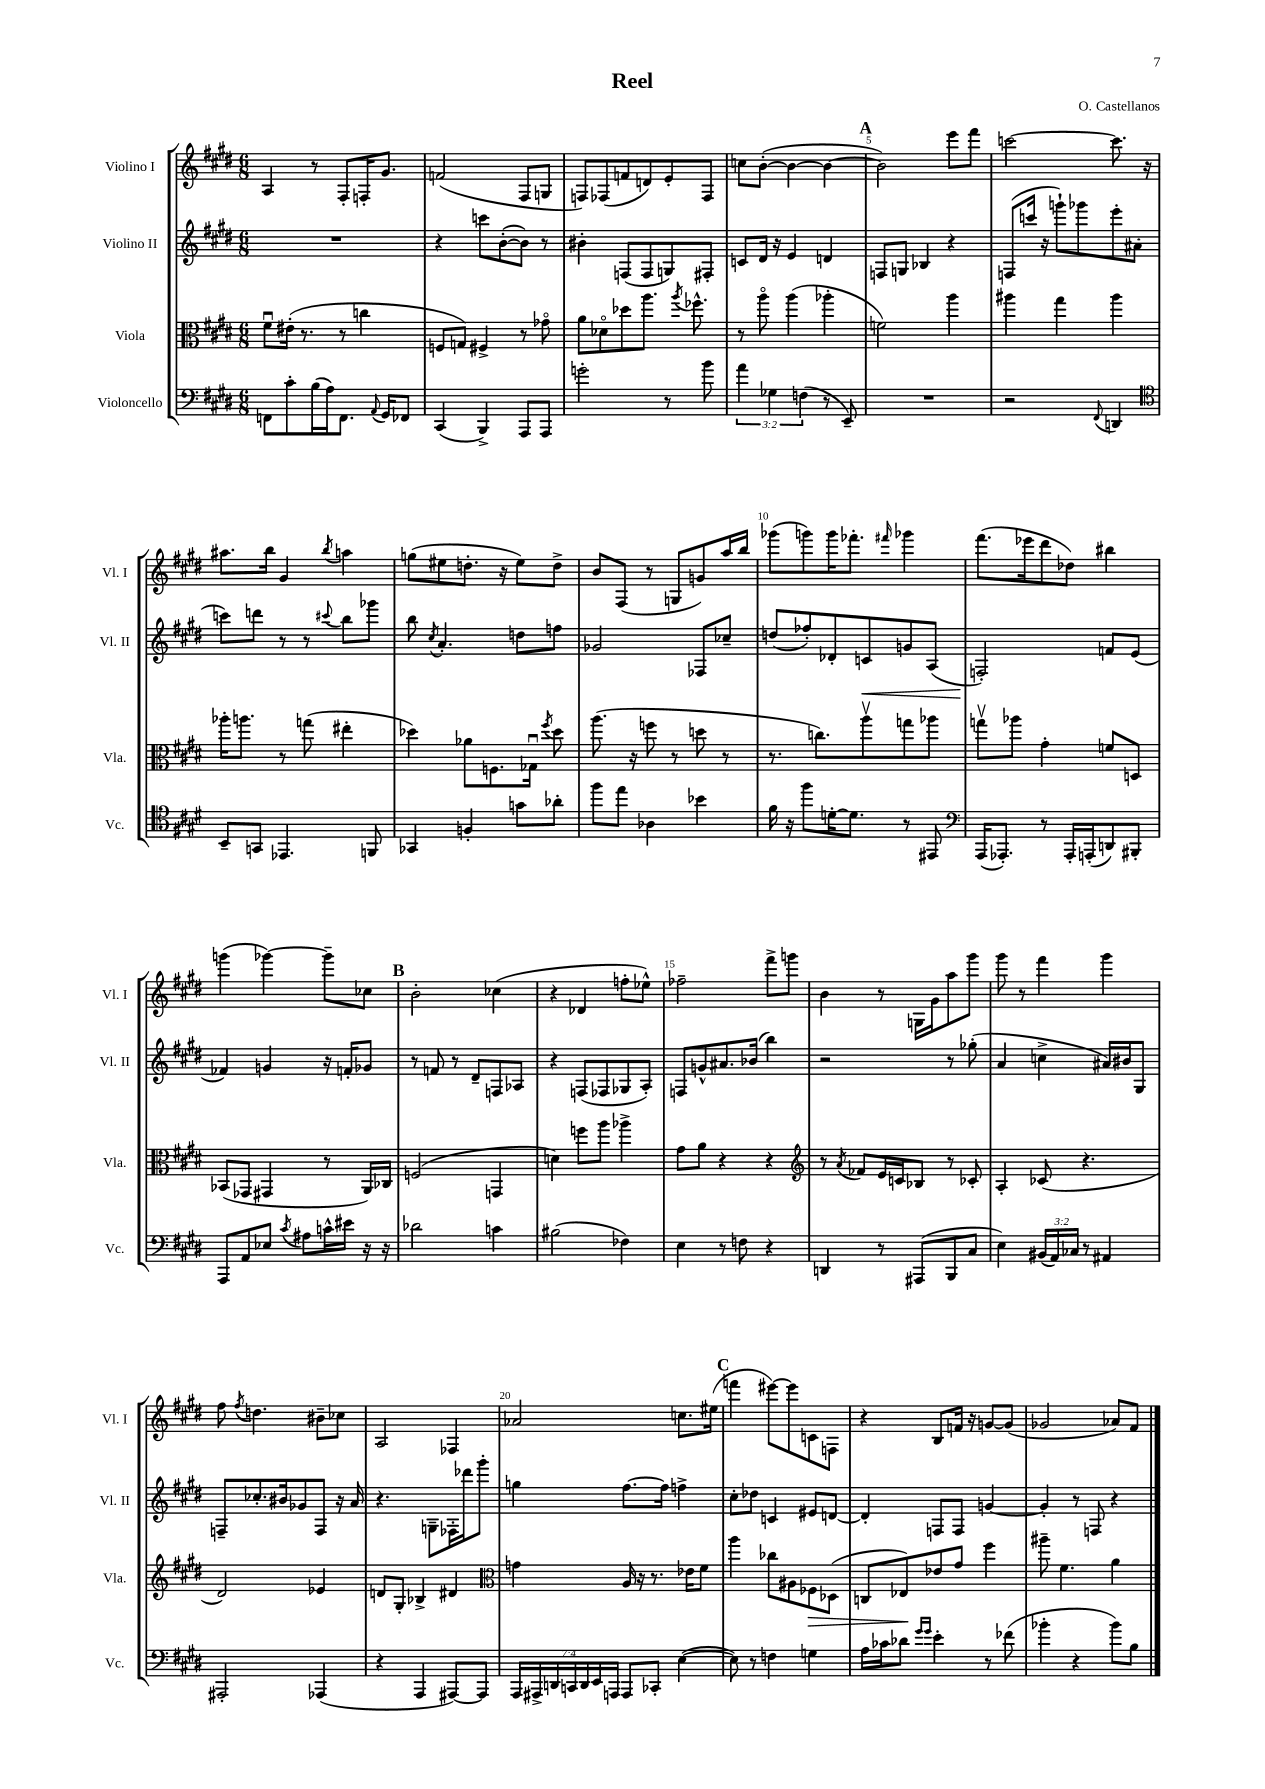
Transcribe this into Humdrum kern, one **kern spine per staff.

**kern	**kern	**kern	**kern
*staff4	*staff3	*staff2	*staff1
*clefF4	*clefC3	*clefG2	*clefG2
*k[f#c#g#d#]	*k[f#c#g#d#]	*k[f#c#g#d#]	*k[f#c#g#d#]
*M6/8	*M6/8	*M6/8	*M6/8
8FF	8f#u	2.r	4A
8c#'	(16e#'	.	.
.	8.r	.	.
(16B	.	.	8r
16A)	.	.	.
8.FF	8r	.	8F#'
.	4cc	.	16F'
8qqAA	.	.	.
16GG#	.	.	8.g#
8FF-	.	.	.
=	=	=	=
(4CC#	8F	4r	(2f
.	8G)	.	.
4BBB^)	4F#^	8ccc	.
.	.	([8b'	.
8AAA	8r	8b])	8F#
8AAA	8g-o	8r	8G
=	=	=	=
2g'	8a	4b#'	8F)
.	8d-o	.	(8F-
.	8dd-	(8F	8f
.	8.aa	8F	8d)
8r	.	8G)	8e'
.	8qaa	.	.
.	8.ff-^^	.	.
8b	.	8F#'	8F-
=	=	=	=
6a	8r	8c	8cc
.	8aao	16d#	([8b'
6G-	.	.	.
.	.	16r	.
.	(4aa	4e	4b_
(6F	.	.	.
8r	4aa-'	4d	4b_
8EE~)	.	.	.
=	=	=	=
2.r	2f)	8F	2b])
.	.	8G	.
.	.	4B-	.
.	4aa	4r	8eee
.	.	.	8fff#
=	=	=	=
2r	4aa#	(8F	[2ccc
.	.	16ccc	.
.	.	16r	.
.	4gg#	8ggg`)	.
.	.	8ggg-	.
8qqFF#	.	.	.
4DD	4aa#	8eee'	8.ccc]
.	.	(8a#	.
.	.	.	16r
=	=	=	=
*clefC4	*	*	*
8BB~	16aa-'	8ccc)	8.aa#
.	8.aa	.	.
8GG	.	8ddd	.
.	.	.	16bb
4.EE-	8r	8r	4g#
.	(8gg	8r	.
.	.	8qqccc#	8qbb
.	4ee#'	8bb	4aa
8FF	.	8ggg-	.
=	=	=	=
4GG-	4dd-)	8bb	(8gg
.	.	8qcc#	.
.	.	4.a'	8ee#
4F'	8a-	.	8.dd'
.	8.F	.	.
.	.	.	16r
8g	.	8dd	8ee#)
.	16G-u	.	.
.	8qff#	.	.
8a-'	8dd-	8ff	8dd^
=	=	=	=
8ff#	(8.aa	2g-	8b
8ee	.	.	(8F#
.	16r	.	.
4A-	8ff	.	8r
.	8r	.	8G
4b-	8dd	8F-	8g)
.	8r	8cc-~	16aa
.	.	.	16bb
=	=	=	=
16f#	8.r	(8dd	(8ggg-
16r	.	.	.
8ff#	.	8ff-')	8ggg)
.	8.cc)	.	.
[16d'	.	8d-'	16ggg
8.d]	.	.	8.fff-'
.	8aav	8c	.
.	.	.	16qqfff#
8r	8gg	8g	4ggg-
8EE#	8aa-	(8A	.
=	=	=	=
*clefF4	*	*	*
(16AAA	8ggv	2F')	(8.fff#
8.AAA-')	.	.	.
.	8aa-	.	.
.	.	.	16eee-
8r	4g#'	.	8ddd#
16AAA-'	.	.	8dd-)
(16AAA'	.	.	.
8DD)	8f	8f	4bb#
8BBB#'	8D	(8e	.
=	=	=	=
8AAA	(8BB-	4f-)	(4ggg
8AA	8GG-	.	.
8E-	4GG#	4g	[4ggg-)
8qc#	.	.	.
8A#	.	.	.
16c^^	8r	16r	8ggg-~]
16e#	.	16f'	.
16r	16AA)	8g-	8cc-
16r	16C-	.	.
=	=	=	=
2d-	(2F	8r	2b'
.	.	8f	.
.	.	8r	.
.	.	8d#~	.
4c	4GG	8F	(4cc-
.	.	8A-	.
=	=	=	=
(2B#	4d)	4r	4r
.	8ff	(8F	4d-
.	8aa	8F-	.
4F-)	4aa-^	8G-	8ff'
.	.	8A')	8ee-^^)
=	=	=	=
4E	8g#	8F	2ff-~
.	8a	8g^^	.
8r	4r	8.a#	.
8F	.	.	.
.	.	(16b-	.
4r	4r	4bb)	8fff#^
.	.	.	8ggg
=	=	=	=
*	*clefG2	*	*
4DD	8r	2r	4b
.	8qa	.	.
.	8f-	.	.
8r	16e	.	8r
.	16c	.	.
(8AAA#	8B-	.	16G
.	.	.	16g#
8BBB	8r	8r	8aa
8C#	8c-'	(8gg-'	8ggg#
=	=	=	=
4E)	4A'	4a	8ggg#
.	.	.	8r
(24BB#	(8c-	4cc^	4fff#
24AA)	.	.	.
24C-	.	.	.
8r	4.r	.	.
4AA#	.	16a#)	4ggg#
.	.	16b#	.
.	.	8G#	.
=	=	=	=
2AAA#'	2d#)	8F~	8ff#
.	.	.	8qff#
.	.	8.cc-'	4.dd
.	.	16b#	.
.	.	8g-	.
(4AAA-	4e-	8F	8b#~
.	.	16r	8cc-
.	.	16a	.
=	=	=	=
4r	8d	4.r	2A
.	8G#'	.	.
4AAA	4B-^	.	.
.	.	8G~	.
[8AAA#)	4d#	16F-'	4F-
.	.	16ddd-	.
8AAA#]	.	8ggg#'	.
=	=	=	=
*	*clefC3	*	*
28AAA	4g	4gg	2a-
28AAA#^	.	.	.
28DD	.	.	.
28CC	.	.	.
28DD	.	.	.
28EE	.	.	.
28AAA	.	.	.
8AAA	16A	[8.ff#	.
.	16r	.	.
8CC-'	8.r	.	.
.	.	16ff#]	.
([4E	.	4ff^	8.cc
.	16e-	.	.
.	8f#	.	.
.	.	.	(16ee#
=	=	=	=
8E])	4aa	8cc#'	4fff
8r	.	8dd-	.
4F	8cc-	4c	[8eee#)
.	8A#	.	8eee#]
4G	8F-	8e#	8c
.	(8D-	[8d	8F
=	=	=	=
16A	8C	4d']	4r
16c-	.	.	.
8d-	8E-)	.	.
16qqg#	.	.	.
16qqg#	.	.	.
4e'	8e-	8F	8B
.	8g#	8F	16f
.	.	.	16r
8r	4ff#	[4g	[8g
(8f-	.	.	(8g]
=	=	=	=
4b-'	8aa#~	4g']	2g-
.	4.f#	.	.
4r	.	8r	.
.	.	8F	.
8b-)	4a	4r	8a-)
8B	.	.	8f#
==	==	==	==
*-	*-	*-	*-
